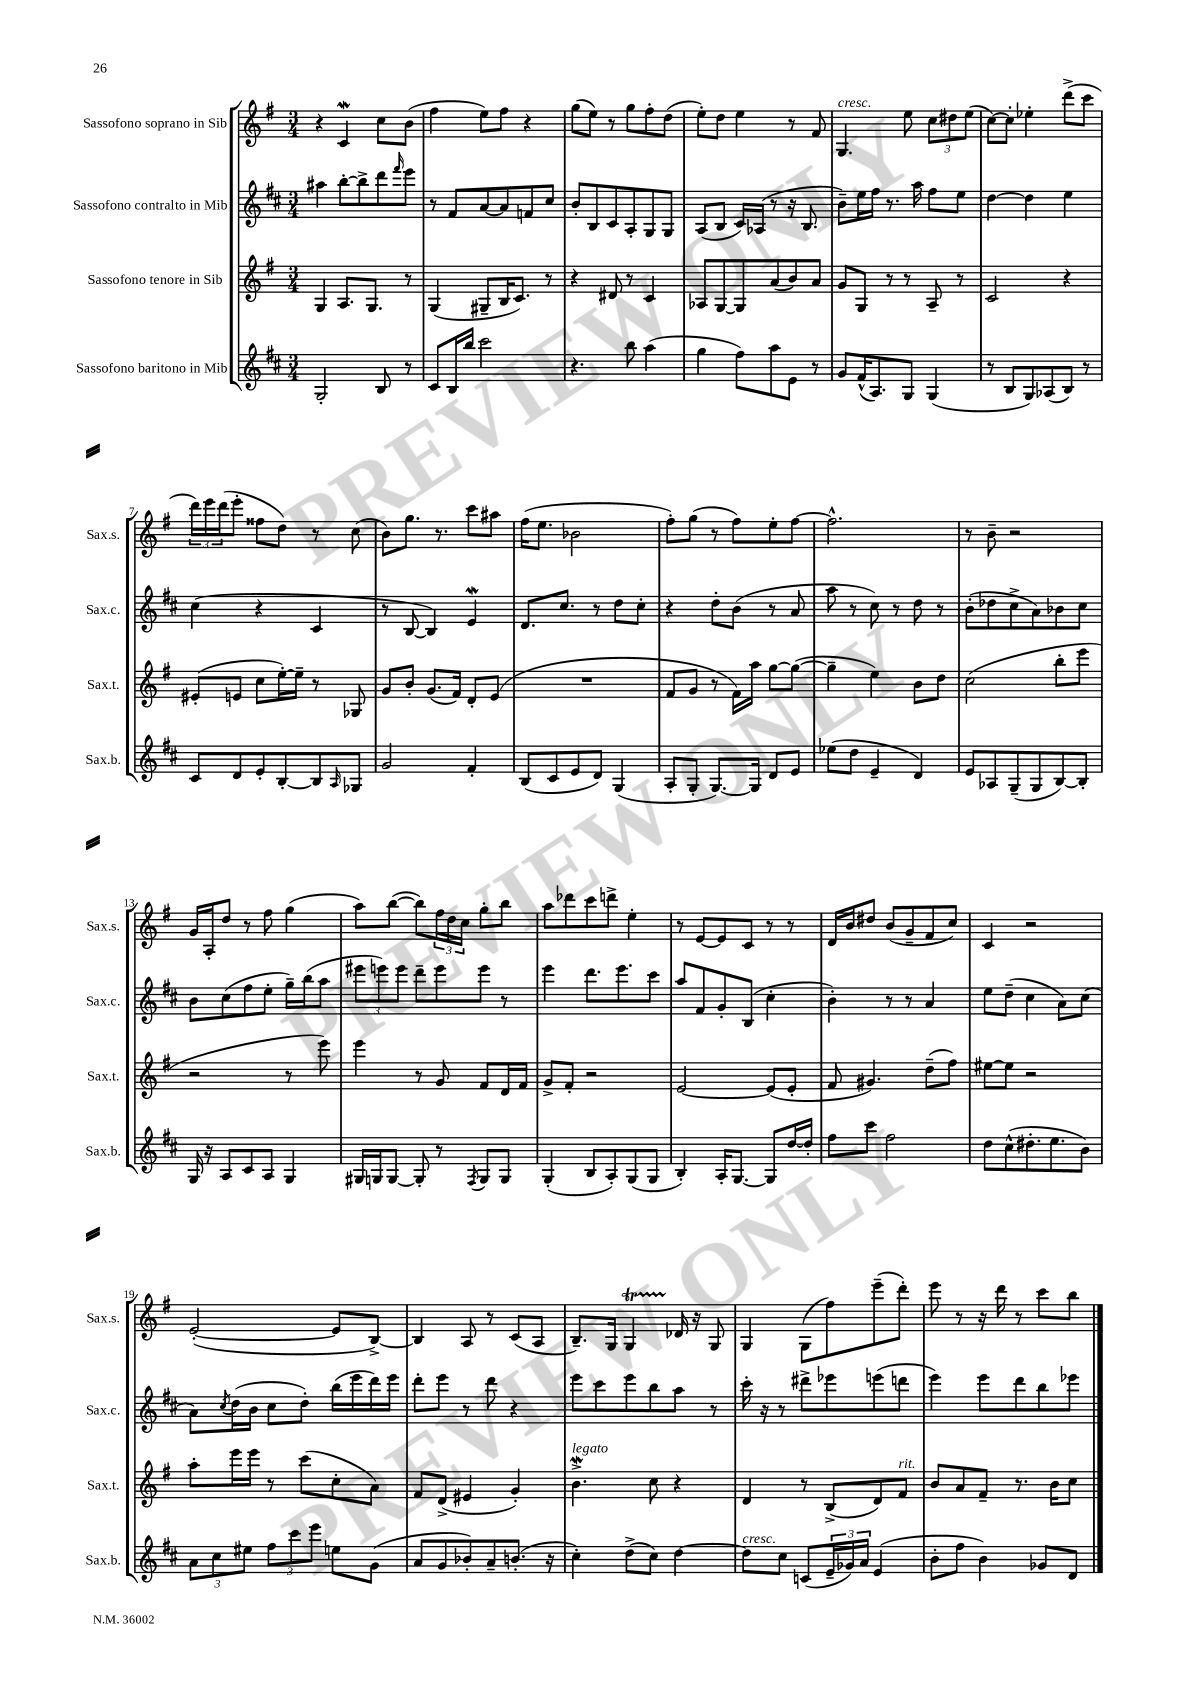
<<
\new StaffGroup <<
\new Staff = "s0" \with { instrumentName = "Sassofono soprano in Sib" shortInstrumentName = "Sax.s." } {
    \clef treble \key g \major \numericTimeSignature \time 3/4
    r4 c'4\mordent c''8 b'8( |
    fis''4 e''8) fis''8 r4 |
    g''8( e''8) r8 g''8 fis''8-. d''8( |
    e''8-.) d''8 e''4 r8 fis'8 |
    g4.^\markup { \italic "cresc." } e''8 \tuplet 3/2 { c''8 dis''8 e''8( } |
    c''8~) c''8-. ees''4-. d'''8->( c'''8 |
    \tuplet 3/2 { d'''16) e'''16 d'''16( } e'''8-. fisis''8 d''8) r8 c''8( |
    b'8) g''8. r8. c'''8 ais''8 |
    fis''16( e''8. bes'2 |
    fis''8-.) g''8( r8 fis''8) e''8-. fis''8~ |
    fis''2.-^ |
    r8 b'8-- r2 |
    g'16 a16-. d''8 r8 fis''8 g''4( |
    a''8) b''8~( b''8) \tuplet 3/2 { fis''16 d''16 c''16 } g''8-. b''8 |
    a''8 des'''8 c'''8 d'''8-> e''4-. |
    r8 e'8~ e'8 c'8 r8 r8 |
    d'16 b'16 dis''8 b'8( g'8-- fis'8 c''8) |
    c'4 r2 |
    e'2~-.( e'8 b8~->) |
    b4 a8 r8 c'8( a8 |
    b8.--) g16 g4\startTrillSpan des'16\stopTrillSpan r16 g8 |
    g4 g8( fis''8) e'''8--( d'''8-.) |
    e'''8 r8 r16 d'''16 r8 c'''8 b''8 \bar "|." |
}
\new Staff = "s1" \with { instrumentName = "Sassofono contralto in Mib" shortInstrumentName = "Sax.c." } {
    \clef treble \key d \major \numericTimeSignature \time 3/4
    ais''4 b''8~-. b''8-> d'''8 \grace { fis'''16 } e'''8 |
    r8 fis'8 a'8~ a'8 f'8 cis''8 |
    b'8-. b8 cis'8 a8-. g8 g8 |
    a8( b8 cis'16) aes16( r8 r16 b8. |
    b'8--) e''16 fis''16 r8. a''16 fis''8 e''8 |
    d''4~ d''4 e''4 |
    cis''4( r4 cis'4 |
    r8 b8~ b4) e'4\mordent |
    d'8. cis''8. r8 d''8 cis''8-. |
    r4 d''8-. b'8( r8 a'8 |
    a''8 r8 cis''8) r8 d''8 r8 |
    b'8-.( des''8 cis''8-> a'8) bes'8 cis''8 |
    b'8 cis''8( fis''8 e''8-. g''16--) b''16( a''8 |
    \tuplet 3/2 { eis'''8 e'''8) e'''8 } d'''8-- e'''8 e'''8 r8 |
    e'''4 d'''8. e'''8. cis'''8 |
    a''8 fis'8 g'8-. b8( cis''4-. |
    b'4-.) r8 r8 a'4 |
    e''8 d''8--( cis''4 a'8) cis''8( |
    a'8) \acciaccatura { cis''8 } d''16( b'16 cis''8 d''8-.) b''16( e'''16 d'''16) e'''16 |
    d'''8-. e'''8 r8 d'''8 r4 |
    e'''8 cis'''8 e'''8 b''8 a''8 r8 |
    cis'''16-. r16 r8 dis'''8-> ees'''8 e'''8( d'''8 |
    e'''4) e'''8 d'''8 b''8 ees'''8 \bar "|." |
}
\new Staff = "s2" \with { instrumentName = "Sassofono tenore in Sib" shortInstrumentName = "Sax.t." } {
    \clef treble \key g \major \numericTimeSignature \time 3/4
    g4 a8. g8. r8 |
    g4( gis8-- b16 c'8.) r8 |
    r4 dis'8 r8 c'4 |
    aes8 g8~ g8 a'8( b'8) a'8 |
    g'8 g8 r8 r8 a8-- r8 |
    c'2 r4 |
    eis'8-.( e'8 c''8 e''16~-.) e''16-- r8 ges8 |
    g'8 b'8-. g'8.( fis'16) d'8-. e'8( |
    R2. |
    fis'8 g'8 r8 fis'16) a''16 g''8~ g''8~( |
    g''4-- e''4) b'8 d''8 |
    c''2( b''8-. e'''8 |
    r2 r8 e'''8) |
    e'''4 r8 g'8 fis'8 d'16 fis'16 |
    g'8-> fis'8-. r2 |
    e'2~ e'8( e'8-. |
    fis'8 gis'4.) d''8--( fis''8) |
    eis''8~ eis''8 r2 |
    a''8-. e'''16 e'''16 r8 c'''8( c''8-. a'8) |
    fis'8 d'8->( eis'4 g'4-.) |
    b'4.->\mordent^\markup { \italic "legato" } c''8 r4 |
    d'4 r8 b8->( d'8) fis'8^\markup { \italic "rit." } |
    b'8 a'8 fis'8-- r8. b'16 c''8 \bar "|." |
}
\new Staff = "s3" \with { instrumentName = "Sassofono baritono in Mib" shortInstrumentName = "Sax.b." } {
    \clef treble \key d \major \numericTimeSignature \time 3/4
    g2-. b8 r8 |
    cis'8 b16 b''16 cis'''2 |
    r4. b''8 a''4( |
    g''4 fis''8) a''8 e'8 r8 |
    g'8 fis'16-^( a8.) g8 g4( |
    r8 b8 g8) aes8( b8) r8 |
    cis'8 d'8 e'8-. b8~-. b8 \grace { a16 } ges8 |
    g'2 fis'4-. |
    b8( cis'8 e'8 d'8) g4( |
    a8-. g8-. g8.~) g16 d'8 e'8 |
    ees''8( d''8 e'4-- d'4) |
    e'8 aes8 g8--( g8 b8~) b8-. |
    g16 r16 a8 cis'8 a8 g4 |
    gis16 g16 g8~ g8-. r8 \acciaccatura { fis8 } g8 g8 |
    g4-.( b8 a8-.) g8( g8 |
    b4-.) a16-. g8.~ g8 d''16~ d''16-. |
    fis''8 cis'''8 fis''2 |
    d''8 cis''8-^( dis''8.-. e''8. b'8) |
    \tuplet 3/2 { a'8 cis''8 eis''8 } \tuplet 3/2 { fis''8 cis'''8 e'''8 } e''8 g'8( |
    a'8 g'8 bes'8-.) a'8-- b'8.-.( r16 |
    cis''4-.) d''8->( cis''8) d''4~ |
    d''8^\markup { \italic "cresc." } cis''8 c'8( \tuplet 3/2 { e'16-- ges'16) a'16 } e'4( |
    b'8-. fis''8 b'4) ges'8 d'8 \bar "|." |
}
>>
>>
